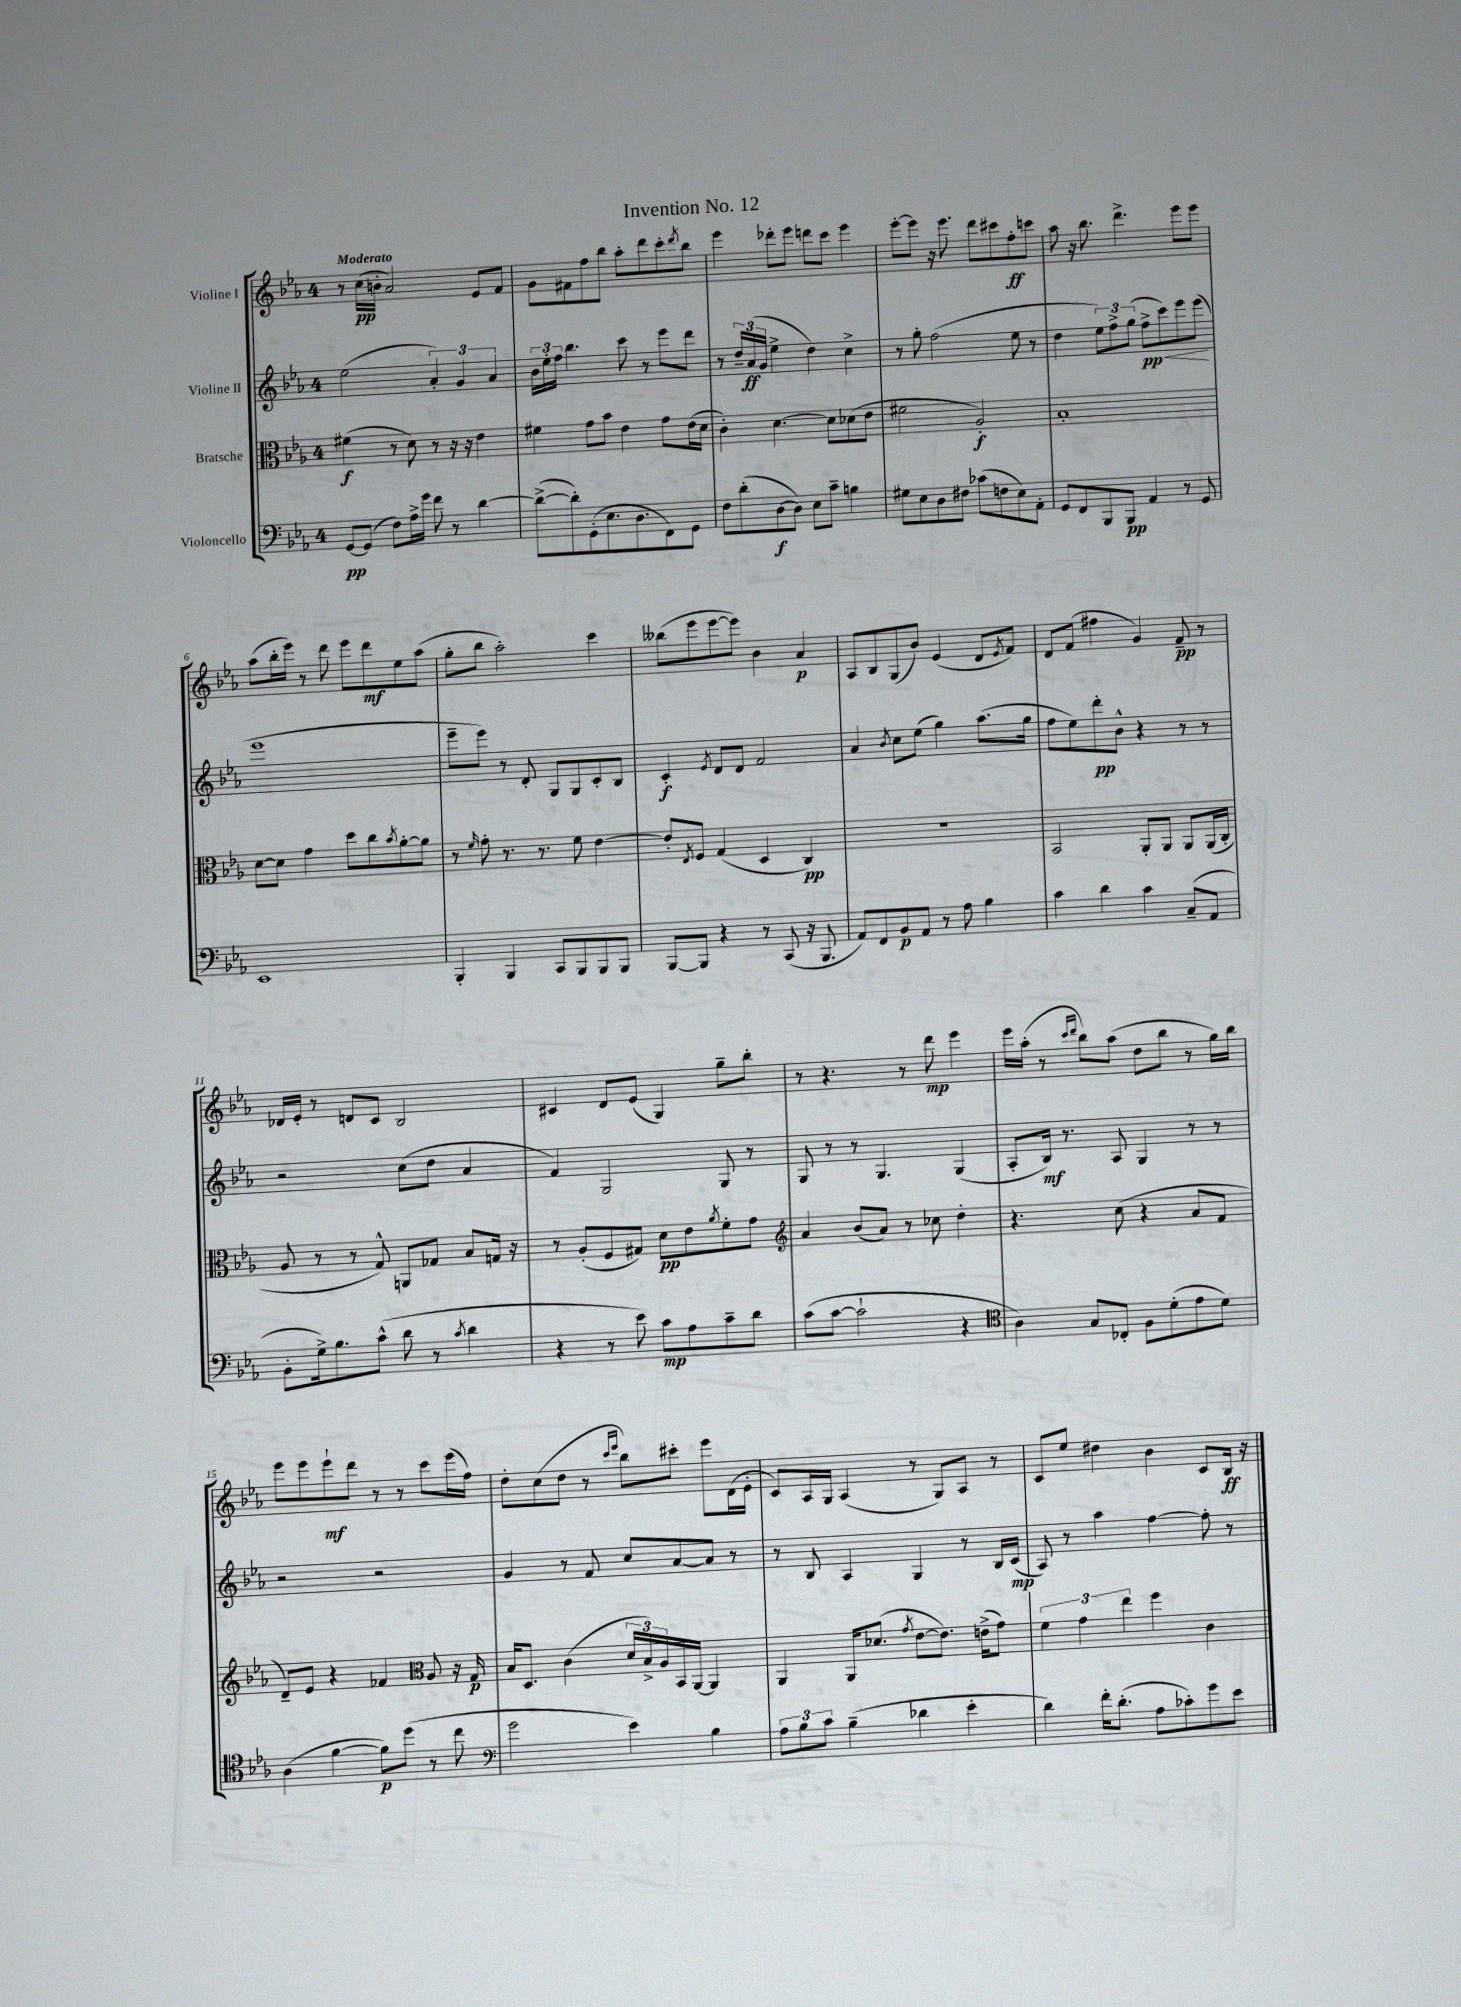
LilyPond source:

\header { title = "Invention No. 12" }
<<
\new StaffGroup <<
\new Staff = "s0" \with { instrumentName = "Violine I" } {
    \clef treble \key ees \major \once \override Staff.TimeSignature.style = #'single-digit \time 4/4 \tempo "Moderato"
    r8 c''16\pp( b'16-. aes'2) ees'8 f'8 |
    g'8 fis'8 f''8 bes''8 aes''8-. d'''8 c'''8-. \acciaccatura { d'''8 } bes''8 |
    ees'''4 des'''8-. ees'''8 d'''8 c'''8 ees'''4 |
    ees'''8~-. ees'''8 r16 ees'''8. d'''8 cis'''8 f''8-.\ff c'''8 |
    aes''8 r16 bes''8. d'''4.-> ees'''8 ees'''8 |
    aes''8( bes''16-. ees'''16) r8 d'''8 ees'''8 d'''8\mf ees''8 aes''8( |
    g''8-. bes''8 aes''2-.) c'''4 |
    beses''8( ees'''8 ees'''8~ ees'''8) bes'4 aes'4\p |
    aes8 bes8 g8( bes'8) ees'4( d'8 \acciaccatura { ees'8 } f'8) |
    d'8 f'8( fis''4 g'4) f'8--\pp r8 |
    des'16 ees'16-. r8 d'8 c'8 bes2 |
    cis'4 d'8 ees'8( g4) g''8-- bes''8-. |
    r8 r4. r8 d'''8\mp ees'''4 |
    ees'''16 aes''16-.( r8 \grace { c'''16 d'''16 } bes''8) aes''8( d''8 bes''8 r8 g''16) bes''16 |
    ees'''8 ees'''8 ees'''8-!\mf d'''8 r8 r8 c'''8 ees'''16( f''16) |
    d''8-. c''8( d''8 r8 \grace { c'''16 ees'''16 } bes''8) cis'''8-. ees'''8 d'16( ees'16-. |
    c'8) aes16 g16 aes4( r8 g8) aes8 r8 |
    c'8 ees''8 dis''4 bes'4 c'8 bes16\ff r16 \bar "|." |
}
\new Staff = "s1" \with { instrumentName = "Violine II" } {
    \clef treble \key ees \major \once \override Staff.TimeSignature.style = #'single-digit \time 4/4
    ees''2( \tuplet 3/2 { aes'4-.) g'4 aes'4 } |
    \tuplet 3/2 { bes'16 ees''16-. f''16 } bes''4. c'''8 r8 ees'''8 d'''8 |
    r8 \tuplet 3/2 { d''16-- aes'16\ff( g'16 } ees''4-> d''4) c''4-> |
    r8 g''8-. f''2( ees''8 r8 |
    d''4 \tuplet 3/2 { ees''8) f''8-> g''8( } f''8->\pp\< c'''8) ees'''8 ees'''8\!( |
    ees'''1 |
    ees'''8-- ees'''8) r8 d'8-. g8 g8 c'8-. bes8 |
    c'4-.\f \acciaccatura { ees'8 } d'8 d'8 f'2 |
    aes'4 \acciaccatura { bes'8 } c''8 ees''8( g''4) aes''8.( g''16 |
    f''8 ees''8) d'''8-.\pp bes'8-^ r4 r8 r8 |
    r2 c''8( d''8 aes'4 |
    f'4) g2 g8 r8 |
    g8 r8 r8 g4. g4( |
    aes8-. bes16\mf) r8. aes8 g4 r8 r8 |
    r2 r2 |
    g'4 r8 f'8 c''8 aes'8~ aes'8 r8 |
    r8 bes8 aes4 g4 r8 bes16 c'16\mp( |
    aes8) r8 aes''4 f''4~ f''8-. r8 \bar "|." |
}
\new Staff = "s2" \with { instrumentName = "Bratsche" } {
    \clef alto \key ees \major \once \override Staff.TimeSignature.style = #'single-digit \time 4/4
    fis'4\f( r8 d'8) r8 r16 r16 ees'4 |
    fis'4 g'8 bes'8 ees'4 g'8 ees'16( d'16 |
    c'4-.) d'4.~ d'8 des'8( ees'8 |
    fis'2 aes2-.\f) |
    bes1-. |
    d'8~ d'8 g'4 d''8 c''8 \acciaccatura { bes'8 } aes'8~-. aes'8 |
    r8 \grace { f'16 } g'8-. r8. r8. f'8 ees'4~ |
    ees'8-. \acciaccatura { ees8 } f8 g4( d4 c4\pp) |
    R1 |
    bes,2 aes,8-. aes,8 aes,8 aes,16( c16-. |
    aes8 r8 r8 g8-^) a,8 ges8 bes8 g16 r16 |
    r8 aes8-.( f8 gis8) d'8\pp ees'8 \acciaccatura { aes'8 } f'8-. g'8 |
    \clef treble aes'4 bes'8( aes'8) r8 ces''8 d''4-. |
    r4. c''8( r4 aes'8 f'8 |
    d'8--) ees'8 r4 fes'4 \clef alto aes8 r16 g16\p |
    bes16 d8. c'4( \tuplet 3/2 { d'16 bes16->) aes16 } bes,16 aes,16~ aes,4 |
    aes,4 aes,16 des'8.( \acciaccatura { g'8 } ees'8~ ees'8.) e'16->( g'8) |
    \tuplet 3/2 { f'4 g'4 ees''4 } f''4 c'4 \bar "|." |
}
\new Staff = "s3" \with { instrumentName = "Violoncello" } {
    \clef bass \key ees \major \once \override Staff.TimeSignature.style = #'single-digit \time 4/4
    g,8~\pp g,8( f8) aes16-> g'16 f'8 r8 d'4~ |
    d'8~->( d'8-.) g,8-.( ees8. d8. f,8) g,8 |
    f8 d'8-.( d8~\f d8) ees8 c'8-- b4 |
    gis8 ees8 d8 fis8 ces'8( f8 ees8) aes,8-. |
    g,8 f,8 bes,,8 bes,,8\pp aes,4 r8 g,8 |
    ees,1 |
    bes,,4-. bes,,4 c,8 bes,,8 bes,,8 bes,,8 |
    bes,,8~ bes,,8 r4 r8 c,8( r16 bes,,8. |
    aes,8) f,8 bes,8\p aes,8 r8 aes8 bes4 |
    c'4 d'4 c'4 c8--( aes,8 |
    bes,8-. g16->) bes8. c'8-^( d'8 r8 \acciaccatura { c'8 } d'4 |
    r4 r8 ees'8) c'8\mp aes8 c'8-- d'8 |
    c'8( c'8~ c'2-! r4 |
    \clef tenor aes4) g8 ces8-. f8 d'8-.( ees'8 d'8) |
    aes4( f'4~ f'8\p) d''8( r8 c''8 |
    \clef bass g'2 ees'4) bes4 |
    \tuplet 3/2 { aes8 bes8 c'8 } bes4--( des'4 ees'4-. |
    d'4) f'16-. d'8.-.( aes8 ces'8-.) g'8 ees'8 \bar "|." |
}
>>
>>
